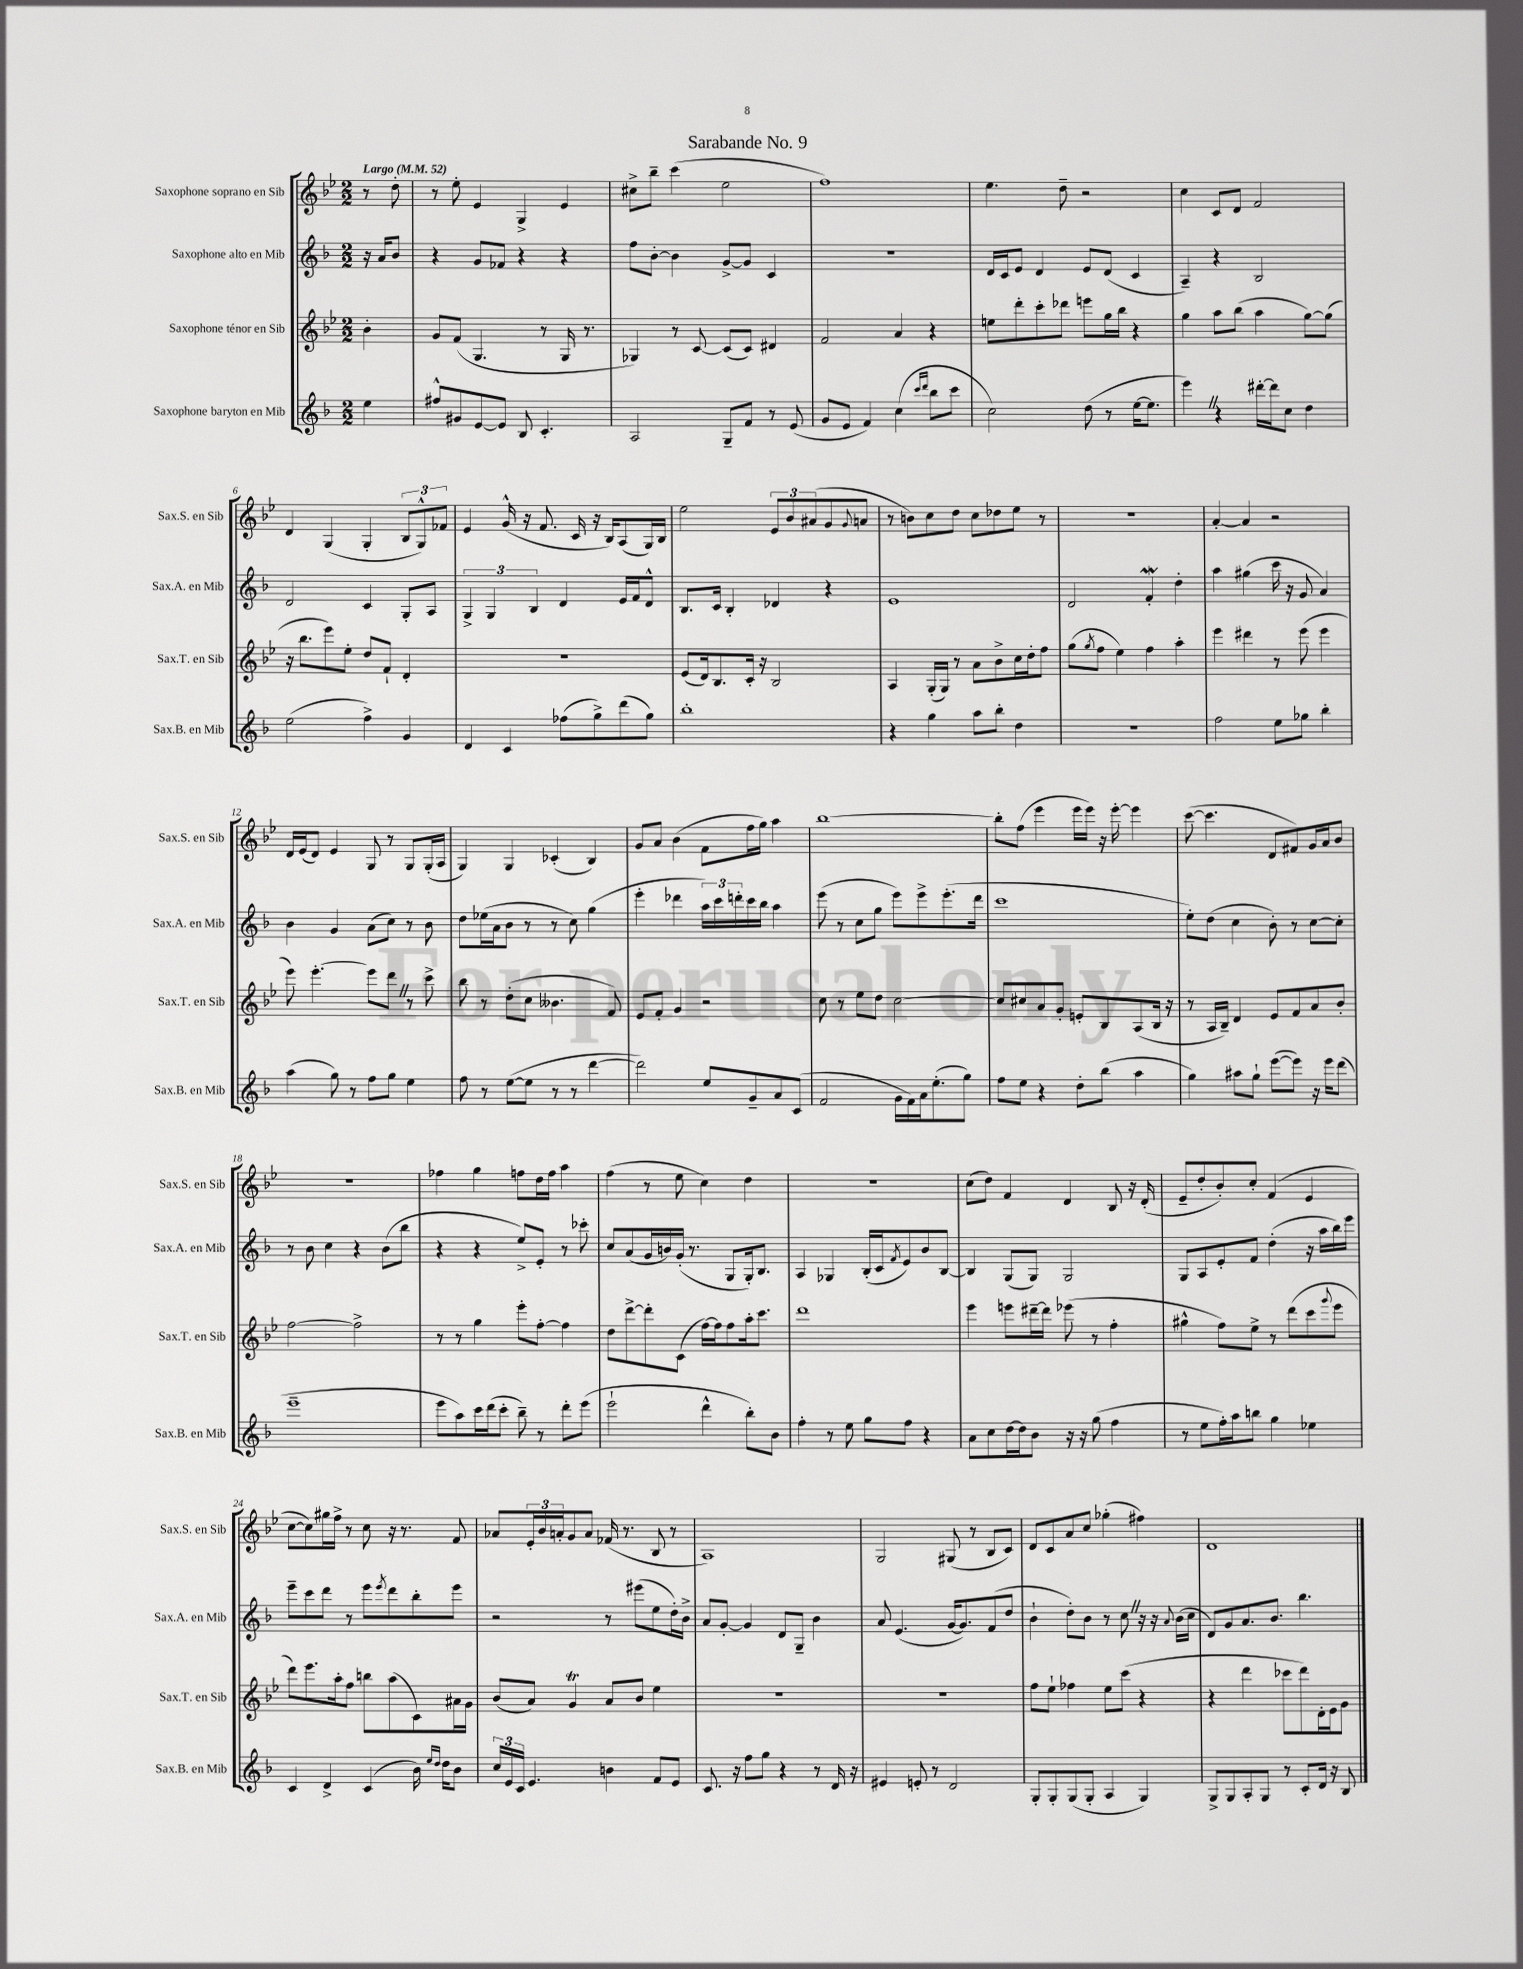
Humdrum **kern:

**kern	**kern	**kern	**kern
*staff4	*staff3	*staff2	*staff1
*clefG2	*clefG2	*clefG2	*clefG2
*k[b-]	*k[b-e-]	*k[b-]	*k[b-e-]
*M2/2	*M2/2	*M2/2	*M2/2
*MM52	*MM52	*MM52	*MM52
4ee	4b-'	16r	8r
.	.	16a	.
.	.	8b-	8dd'
=	=	=	=
8ff#^^	8g	4r	8r
8g#	(8f	.	8ee-'
[8e	4.G	8g	4e-
8e]	.	8f-	.
8B-	.	4r	4G^
4.c'	8r	.	.
.	16G	4r	4e-
.	8.r	.	.
=	=	=	=
2A	4G-)	8ff	8cc#^
.	.	[8b-'	8bb-~
.	8r	4b-]	(4ccc
.	[8c	.	.
8G~	(8c]	[8g^	2ee-
8f	8c)	8g]	.
8r	4d#	4c	.
(8e	.	.	.
=	=	=	=
8g	2f	1r	1ff)
8e	.	.	.
4f)	.	.	.
(4cc	4a	.	.
16qqccc	.	.	.
16qqddd	.	.	.
8bb-	4r	.	.
8ccc	.	.	.
=	=	=	=
2cc)	8ee	16d	4.ee-
.	.	16c	.
.	8ddd'	8e	.
.	8ccc'	4d	.
.	8ddd-	.	8dd~
(8dd	8eee	8e	2r
8r	16gg	(8d	.
.	16bb-	.	.
[16ee	4r	4c	.
8.ee]	.	.	.
=	=	=	=
4eee)	4gg	4A~)	4cc
4r	8aa	4r	8c
.	(8bb-	.	8d
[16ddd#'	4aa	2B-	2f
16ddd#]	.	.	.
8cc	.	.	.
4dd	[8gg)	.	.
.	(8gg]	.	.
=	=	=	=
(2ee	16r	2d	4d
.	8.bb-	.	.
.	8eee-)	.	(4G
.	8ee-'	.	.
4ff^)	8dd	4c	4G'
.	8f`	.	.
4g	4d'	8G'	12B-
.	.	.	12G^^)
.	.	8A	.
.	.	.	12f-
=	=	=	=
4d	1r	6G^	4e-
.	.	6G	.
4c	.	.	(16g^^
.	.	.	16r
.	.	6B-	.
.	.	.	8.f
(8ff-	.	4d	.
.	.	.	16c
8gg^)	.	.	16r
.	.	.	16B-)
(8ddd	.	16e	(8A
.	.	16f	.
8gg)	.	8d^^	16G)
.	.	.	16B-
=	=	=	=
1bb-'	(8e-	8.B-	2ee-
.	16d)	.	.
.	8.B-	16c	.
.	.	4B-'	.
.	16c'	.	.
.	16r	.	.
.	2B-	4d-	12e-
.	.	.	12b-
.	.	.	(12a#
.	.	4r	8g
.	.	.	8qqg
.	.	.	8a
=	=	=	=
4r	4A	1e	8r
.	.	.	8b)
4gg	(16G'	.	8cc
.	16G)	.	.
.	8r	.	8dd
8aa	8a	.	8cc
8bb-'	8b-^	.	8dd-
4dd	16cc	.	8ee-
.	16dd'	.	.
.	8ff	.	8r
=	=	=	=
1r	(8gg	2d	1r
.	8qgg	.	.
.	8ff	.	.
.	4ee-)	.	.
.	4ff	4f'	.
.	4aa'	4dd'	.
=	=	=	=
2ff	4eee-	4aa	[4a'
.	4ddd#	(4gg#	4a]
8ee	8r	16ccc	2r
.	.	16r	.
8gg-	(8eee-	8g	.
4bb-'	4eee-	4a)	.
=	=	=	=
(4aa	8eee-)	4b-	16d
.	.	.	(16e-
.	[4.eee-'	.	8d)
8gg)	.	4g	4e-
8r	.	.	.
8ff	8eee-]	(8a	8G
8gg	8ddd	8cc)	8r
4ee	8r	8r	8G
.	8ccc^	8b-	(16G'
.	.	.	16A
=	=	=	=
8ff	8bb-	8dd	4G)
8r	8r	(16ee-	.
.	.	16a	.
([8ee	(8dd'	8b-	4G
8ee]	8cc	8r	.
8r	4.b--	8r	(4c-'
8r	.	8cc)	.
[4ddd	.	(4gg	4B-)
.	8f)	.	.
=	=	=	=
2ddd])	8e-	4eee'	8g
.	8f'	.	8a
.	4g	4ddd-	(4b-
8ee	2r	24aa)	8f
.	.	24ccc	.
.	.	24ddd'	.
8g~	.	16ccc	16ff
.	.	16bb-	16gg)
8a	.	4aa	4aa
(8c	.	.	.
=	=	=	=
2f	8cc	(8eee	[1bb-
.	8r	8r	.
.	8ee-	8cc	.
.	8dd	8gg	.
16g	[2cc	8eee)	.
16f)	.	.	.
16a	.	8eee^	.
(8.ee'	.	.	.
.	.	(8.eee'	.
8gg)	.	.	.
.	.	16ddd	.
=	=	=	=
8ff	8cc]	1ccc	8bb-']
8ee	8cc#	.	(8ff
4r	8a	.	4eee-
.	8g'	.	.
8dd'	8e'	.	16eee-
.	.	.	16eee-)
(8bb-	8B-	.	16r
.	.	.	[16eee-'
4aa	(8A	.	4eee-]
.	16B-	.	.
.	16r	.	.
=	=	=	=
4gg)	8r	8ee')	([8ccc
.	16A	(8dd	4.ccc]
.	16B-~)	.	.
8aa#	4d	4cc	.
8gg`	.	.	.
([8eee	8e-	8b-')	8d
8eee])	8f	8r	8f#)
16r	8a	[8cc	16g
16eee	.	.	16a
(8ddd	8b-'	8cc']	8b-
=	=	=	=
1eee~	[2ff	8r	1r
.	.	8b-	.
.	.	4cc	.
.	2ff^]	4r	.
.	.	(8b-	.
.	.	8bb-	.
=	=	=	=
8eee	8r	4r	4ff-
8aa)	8r	.	.
16ccc	4gg	4r	4gg
(16ddd	.	.	.
8ccc'	.	.	.
8bb-~)	8eee-'	8ee^)	8ff
8r	[8ff'	8e'	16dd
.	.	.	16ff
8ddd'	4ff]	8r	4aa
(8eee	.	8ccc-'	.
=	=	=	=
2eee`	8dd	8cc	(4ff
.	[8ddd^	(8a	.
.	8ddd']	16g	8r
.	.	16b)	.
.	(8c	(16g'	8ee-
.	.	8.r	.
4ddd^^	[16ff)	.	4cc)
.	16ff]	.	.
.	8ff	8G	.
8bb-')	16aa'	16G')	4dd
.	8.ccc	8.B-	.
8b-	.	.	.
=	=	=	=
4ff'	1ddd	4A	1r
8r	.	4G-	.
8ee	.	.	.
8gg	.	(16B-'	.
.	.	16c	.
.	.	8qf	.
8ff	.	8e)	.
4r	.	8b-	.
.	.	[8B-	.
=	=	=	=
8a	4eee-	4B-]	(8cc
8cc	.	.	8dd)
[16dd	8eee	(8G	4f
16dd]	.	.	.
8b-	[16ddd#~	8G)	.
.	16ddd#]	.	.
16r	(8eee-	2G	4d
16r	.	.	.
(8gg	8r	.	.
4ff	4ff'	.	8B-
.	.	.	16r
.	.	.	(16d'
=	=	=	=
8r	4gg#^^	8G	8e-~
8ee	.	8A	8dd'
16ff')	8ff)	8e'	8b-')
16aa	.	.	.
8bb	8ee-^	8f	8cc'
4gg	8r	(4dd'	(4f
.	(8ddd	.	.
4ee-	8ccc	16r	4e-
.	.	16aa	.
.	8qqggg	.	.
.	8eee-	16bb-)	.
.	.	16eee	.
=	=	=	=
4c	8ddd)	8eee~	[8cc
.	8.eee-	8ccc	8cc])
4d^	.	8ddd	16gg#
.	16aa'	.	16ff^
.	8ff	8r	8r
(4c	8bb	8eee	8cc
.	.	8qeee	.
.	(8aa	8ddd	16r
.	.	.	8.r
16b-)	8c)	8bb-'	.
16qqee	.	.	.
16qqdd	.	.	.
16dd	.	.	.
8b-	16a#	8eee	8f
.	16g	.	.
=	=	=	=
24cc	(8b-	2r	8a-
24e	.	.	.
24c	.	.	.
4.e	8a)	.	24e-'
.	.	.	24b-
.	.	.	24a'
.	4g	.	8g
.	.	.	8a
4b	8a	8r	(16f-
.	.	.	8.r
.	8b-	(8eee#	.
8f	4ee-	8ee	8B-
8e	.	16dd')	8r
.	.	16b-^	.
=	=	=	=
8.c	1r	8a	1A)
.	.	[8g'	.
16r	.	.	.
8ff	.	4g]	.
8gg	.	.	.
4r	.	8d	.
.	.	8G~	.
8r	.	4b-	.
16d	.	.	.
16r	.	.	.
=	=	=	=
4e#	1r	8a	2G
.	.	(4.e	.
8e'	.	.	.
8r	.	.	.
2d	.	[16g	(8G#
.	.	8.g])	.
.	.	.	8r
.	.	(8f	8B-
.	.	8dd	8c)
=	=	=	=
8G'	8ff	4b-`	8d
8G'	8ee-`	.	8c
(8G	4ff-	8dd')	8a
8G'	.	8b-	8cc
4A	8ee-	8r	(4gg-'
.	(8ccc	8cc	.
4G)	4r	16r	4ff#)
.	.	16r	.
.	.	8qqa	.
.	.	(16b-	.
.	.	16cc	.
=	=	=	=
8G^	4r	8d)	1d
8G	.	8g	.
8A'	4ddd	8.a	.
8G	.	.	.
.	.	8.b-	.
8r	8ccc-	.	.
8c'	8ddd)	4.bb-	.
16d	16d'	.	.
16r	16e-	.	.
8B-	8g	.	.
==	==	==	==
*-	*-	*-	*-
